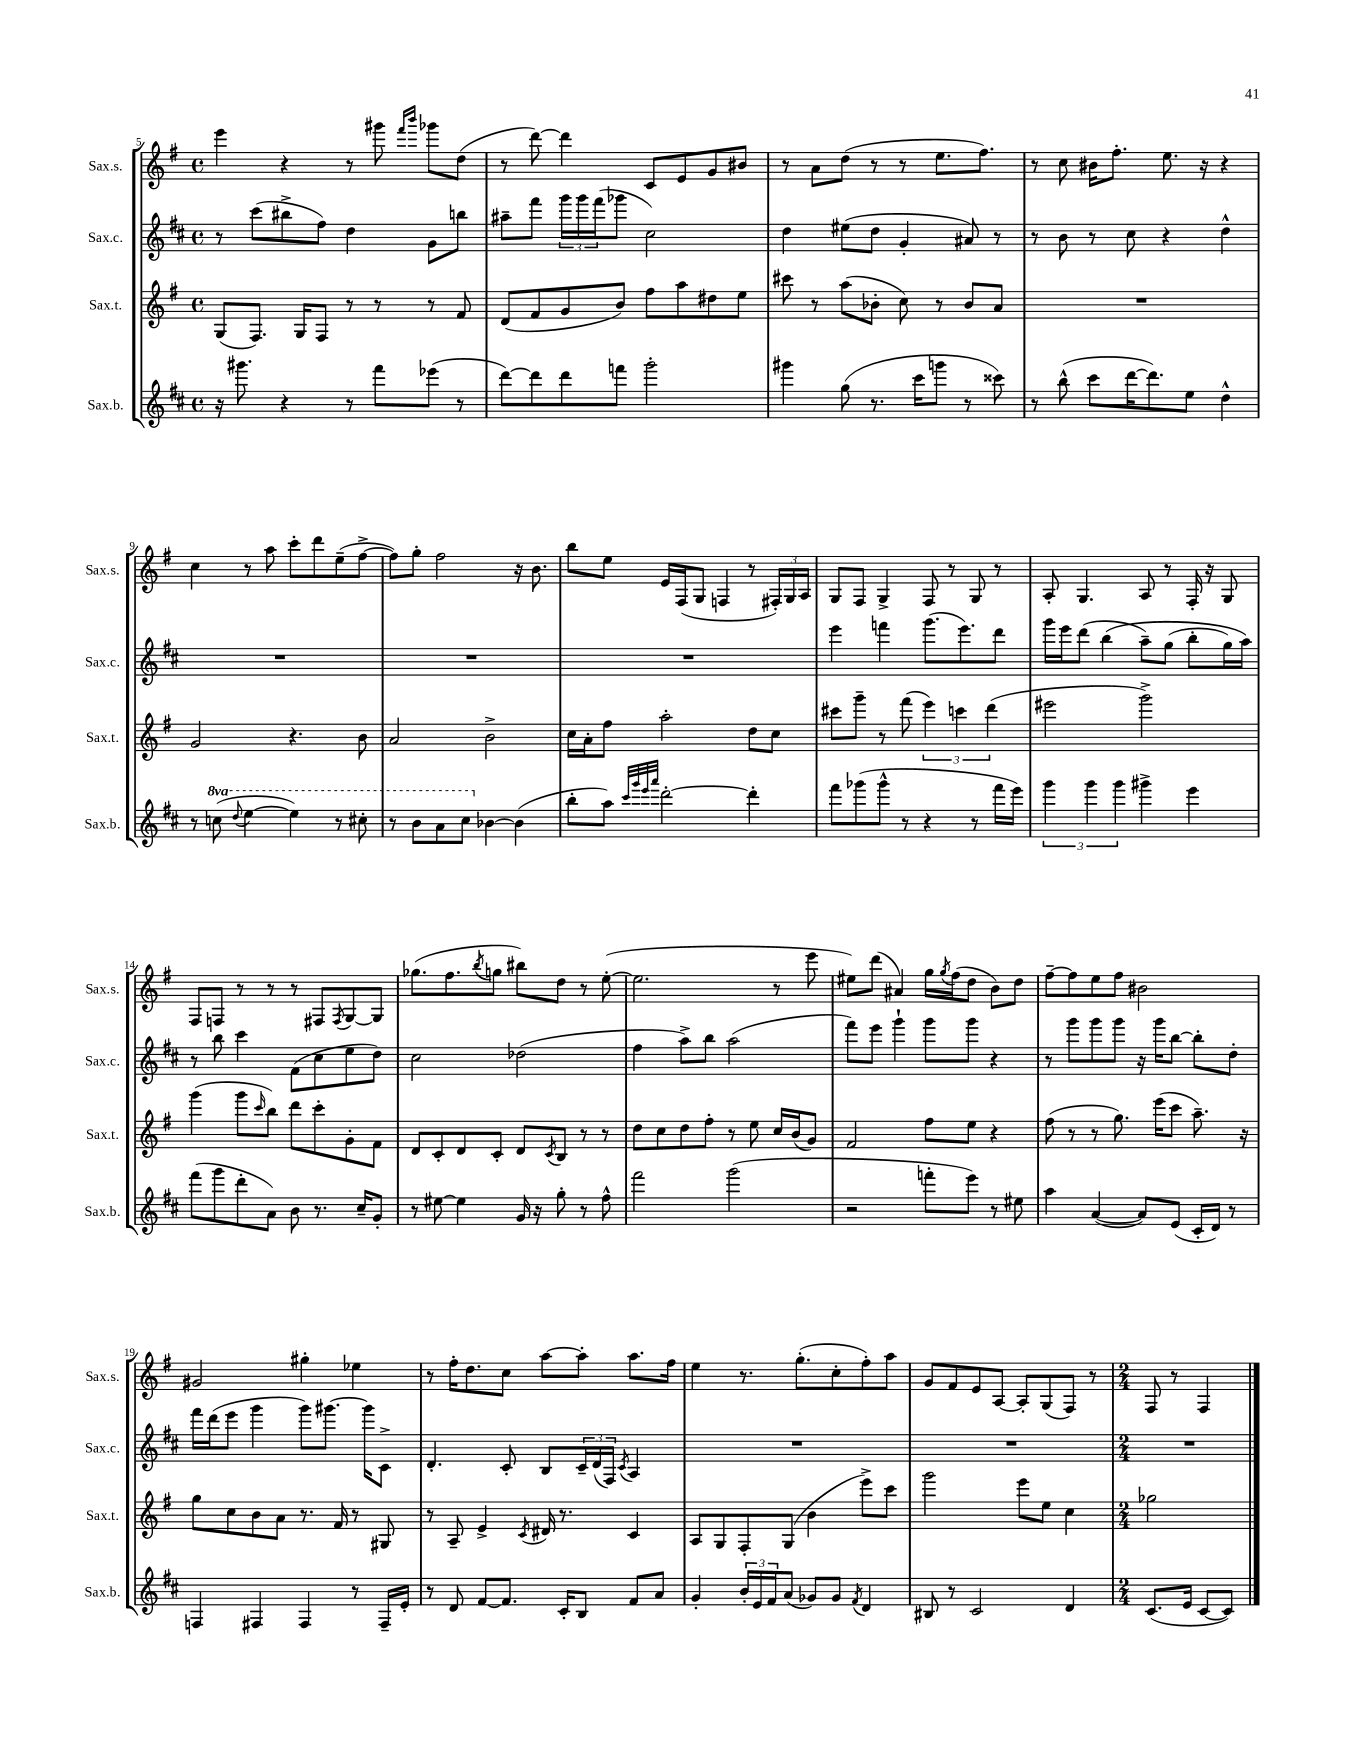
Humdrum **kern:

**kern	**kern	**kern	**kern
*part4	*part3	*part2	*part1
*staff4	*staff3	*staff2	*staff1
*I"Sax.b.	*I"Sax.t.	*I"Sax.c.	*I"Sax.s.
*I'Sax.b.	*I'Sax.t.	*I'Sax.c.	*I'Sax.s.
*clefG2	*clefG2	*clefG2	*clefG2
*k[f#c#]	*k[f#]	*k[f#c#]	*k[f#]
*M4/4	*M4/4	*M4/4	*M4/4
*met(c)	*met(c)	*met(c)	*met(c)
=5	=5	=5	=5
16r	(8G/L	8r	4eee\
8.ggg#X\	.	.	.
.	8.F#/J)	(8ccc#\L	.
4r	.	8bb#X^\	4r
.	16G/KL	.	.
.	8F#/J	8ff#\J)	.
8r	8r	4dd\	8r
8fff#\L	8r	.	8ggg#X\
.	.	.	16qqfff#/LL
.	.	.	16qqbbb/JJ
(8eee-X\J	8r	8g\L	8ggg-X\L
8r	8f#/	8bbn\J	(8dd\J
=6	=6	=6	=6
[8ddd\L)	(8d/L	8aa#X~\L	8r
8ddd\]	8f#/	8fff#\J	[8ddd\)
8ddd\	8g/	24ggg\LL	4ddd\]
.	.	24ggg\	.
.	.	(24fff#\J	.
8fffn\J	8b/J)	8ggg-X\J	.
2ggg'\	8ff#\L	2cc#\)	8c/L
.	8aa\	.	8e/
.	8dd#X\	.	8g/
.	8ee\J	.	8b#X/J
=7	=7	=7	=7
4ggg#X\	8ccc#X\	4dd\	8r
.	8r	.	8a\L
(8gg\	(8aa\L	(8ee#X\L	(8dd\J
8.r	8b-X'\J	8dd\J	8r
.	8cc\)	4g'/	8r
16ccc#\KL	.	.	.
8gggn\J	8r	.	8.ee\L
8r	8b-/L	8a#X/)	.
.	.	.	8.ff#\J)
8ccc##X\)	8a/J	8r	.
=8	=8	=8	=8
8r	1r	8r	8r
(8bb^^\	.	8b\	8cc\
8ccc#\L	.	8r	16b#X\KL
.	.	.	8.ff#'\J
[16ddd\K	.	8cc#\	.
8.ddd\])	.	.	.
.	.	4r	8.ee\
8ee\J	.	.	.
.	.	.	16r
4dd^^\	.	4dd^^\	4r
!!LO:LB:g=z
=9	=9	=9	=9
8r	2g/	1r	4cc\
*8va	*	*	*
(8cccn\	.	.	.
8qqddd/	.	.	.
[4eee\	.	.	8r
.	.	.	8aa\
4eee\])	4.r	.	8ccc'\L
.	.	.	8ddd\
8r	.	.	(8ee~\
8ccc#X'\	8b\	.	[8ff#^\J
=10	=10	=10	=10
8r	2a/	1r	8ff#\L])
8bb\L	.	.	8gg'\J
8aa\	.	.	2ff#\
8ccc#\J	.	.	.
*X8va	*	*	*
[4b-X\	2b^\	.	.
(4b-\]	.	.	16r
.	.	.	8.b\
=11	=11	=11	=11
8bb'\L	16cc\LL	1r	8bb\L
.	16a'\J	.	.
8aa\J)	8ff#\J	.	8ee\J
32qqccc#/LLL	.	.	.
32qqggg/	.	.	.
32qqeee/	.	.	.
32qqaaa/JJJ	.	.	.
[2ddd'\	2aa'\	.	16e/LL
.	.	.	(16F#/J
.	.	.	8G/J
.	.	.	4Fn/
4ddd'\]	8dd\L	.	8r
.	8cc\J	.	24F#X'/LL)
.	.	.	24G/
.	.	.	24A/JJ
=12	=12	=12	=12
8fff#\L	8ccc#X\L	4eee\	8G/L
(8ggg-X\	8ggg~\J	.	8F#/J
8ggg-^^\J	8r	4fffn\	4G^/
8r	(8fff#\	.	.
4r	6eee\)	(8.ggg\L	8F#/
.	.	.	8r
.	6cccn\	.	.
.	.	8.eee\)	.
8r	.	.	8G/
.	(6ddd\	.	.
16fff#\LL	.	8ddd\J	8r
16eee\JJ)	.	.	.
=13	=13	=13	=13
6ggg\	2eee#X\	16ggg\LL	8A'/
.	.	16eee\J	.
.	.	(8ddd\J	4.G/
6ggg\	.	.	.
.	.	(4bb\	.
6ggg\	.	.	.
4ggg#X^\	2ggg^\)	8aa~\L)	8A/
.	.	(8gg\J	8r
4eee\	.	8bb'\L	16F#'/
.	.	.	16r
.	.	16gg\L)	8G/
.	.	16aa\JJ)	.
!!LO:LB:g=z
=14	=14	=14	=14
(8fff#\L	(4ggg\	8r	8F#/L
8ggg\	.	8bb\	8Fn/J
8ddd'\	8ggg\L	4ccc#\	8r
.	16qqccc/	.	.
8a\J)	8bb\J)	.	8r
8b\	8ddd\L	(8f#\L	8r
8.r	8ccc'\	8cc#\	8F#X/L
.	.	.	8qF#/
.	8g'\	8ee\	[8G/
16cc#~/KL	.	.	.
8g'/J	8f#\J	8dd\J)	8G/J]
=15	=15	=15	=15
8r	8d/L	2cc#\	(8.gg-X\L
[8ee#X\	8c'/	.	.
.	.	.	8.ff#\
4ee#\]	8d/	.	.
.	.	.	8qbb/
.	8c'/J	.	8ggn\J
16g/	8d/L	(2dd-X\	8bb#X\L)
16r	.	.	.
.	8qc/	.	.
8gg'\	8B/J	.	8dd\J
8r	8r	.	8r
8ff#^^\	8r	.	([8ee'\
=16	=16	=16	=16
2fff#\	8dd\L	4ff#\	2.ee\]
.	8cc\	.	.
.	8dd\	8aa^\L)	.
.	8ff#'\J	8bb\J	.
(2ggg\	8r	(2aa\	.
.	8ee\	.	.
.	16cc/LL	.	8r
.	(16b/J	.	.
.	8g/J)	.	8eee\
=17	=17	=17	=17
2r	2f#/	8fff#\L)	8ee#X\L)
.	.	8eee\J	(8ddd\J
.	.	4ggg`\	4a#X/)
8fffn'\L	8ff#\L	8ggg\L	16gg\LL
.	.	.	8qgg/
.	.	.	(16ff#\J
8eee\J)	8ee\J	8ggg\J	8dd\J
8r	4r	4r	8b\L)
8ee#X\	.	.	8dd\J
=18	=18	=18	=18
4aa\	(8ff#\	8r	[8ff#~\L
.	8r	8ggg\L	8ff#\]
([4a/	8r	8ggg\	8ee\
.	8.gg\)	8ggg\J	8ff#\J
8a/L])	.	16r	2b#X\
.	(16eee\KL	16ggg\KL	.
(8e/J	8ccc\J	[8bb\J	.
16c#'/LL	8.aa~\)	8bb'\L]	.
16d/JJ)	.	.	.
8r	.	8dd'\J	.
.	16r	.	.
!!LO:LB:g=z
=19	=19	=19	=19
4Fn/	8gg\L	16fff#\LL	2g#X/
.	.	(16ddd\J	.
.	8cc\	8eee\J	.
4F#X/	8b\	4ggg\	.
.	8a\J	.	.
4F#/	8.r	8ggg\L)	4gg#X'\
.	.	[8.ggg#X\J	.
.	16f#/	.	.
8r	8r	.	4ee-X\
.	.	16ggg#\KL]	.
16F#~/LL	8G#X/	8c#^\J	.
16e'/JJ	.	.	.
=20	=20	=20	=20
8r	8r	4.d'/	8r
8d/	8A~/	.	16ff#'\KL
.	.	.	8.dd\
[8f#/L	4e^/	.	.
8.f#/J]	.	8c#'/	8cc\J
.	8qc/	.	.
.	16d#X/	8B/L	[8aa\L
16c#'/KL	8.r	.	.
8B/J	.	24c#~/L	8aa'\J]
.	.	(24d/	.
.	.	24F#/JJ)	.
.	.	8qc#/	.
8f#/L	4c/	4A/	8.aa\L
8a/J	.	.	.
.	.	.	16ff#\Jk
=21	=21	=21	=21
4g'/	8A/L	1r	4ee\
.	8G/	.	.
24b'/LL	8F#'/	.	8.r
24e/	.	.	.
24f#/J	.	.	.
(8a/J	(8G/J	.	.
.	.	.	(8.gg'\L
8g-X/L)	4b\	.	.
8g-/J	.	.	8cc'\
8qf#/	.	.	.
4d/	8eee^\L)	.	8ff#'\)
.	8ccc\J	.	8aa\J
=22	=22	=22	=22
8B#X/	2ggg\	1r	8g/L
8r	.	.	8f#/
2c#/	.	.	8e/
.	.	.	[8A/J
.	8eee\L	.	8A'/L]
.	8ee\J	.	(8G/
4d/	4cc\	.	8F#/J)
.	.	.	8r
=23	=23	=23	=23
*M2/4	*M2/4	*M2/4	*M2/4
(8.c#/L	2gg-X\	2r	8F#/
.	.	.	8r
16e/Jk	.	.	.
[8c#/L	.	.	4F#/
8c#/J])	.	.	.
==	==	==	==
*-	*-	*-	*-
